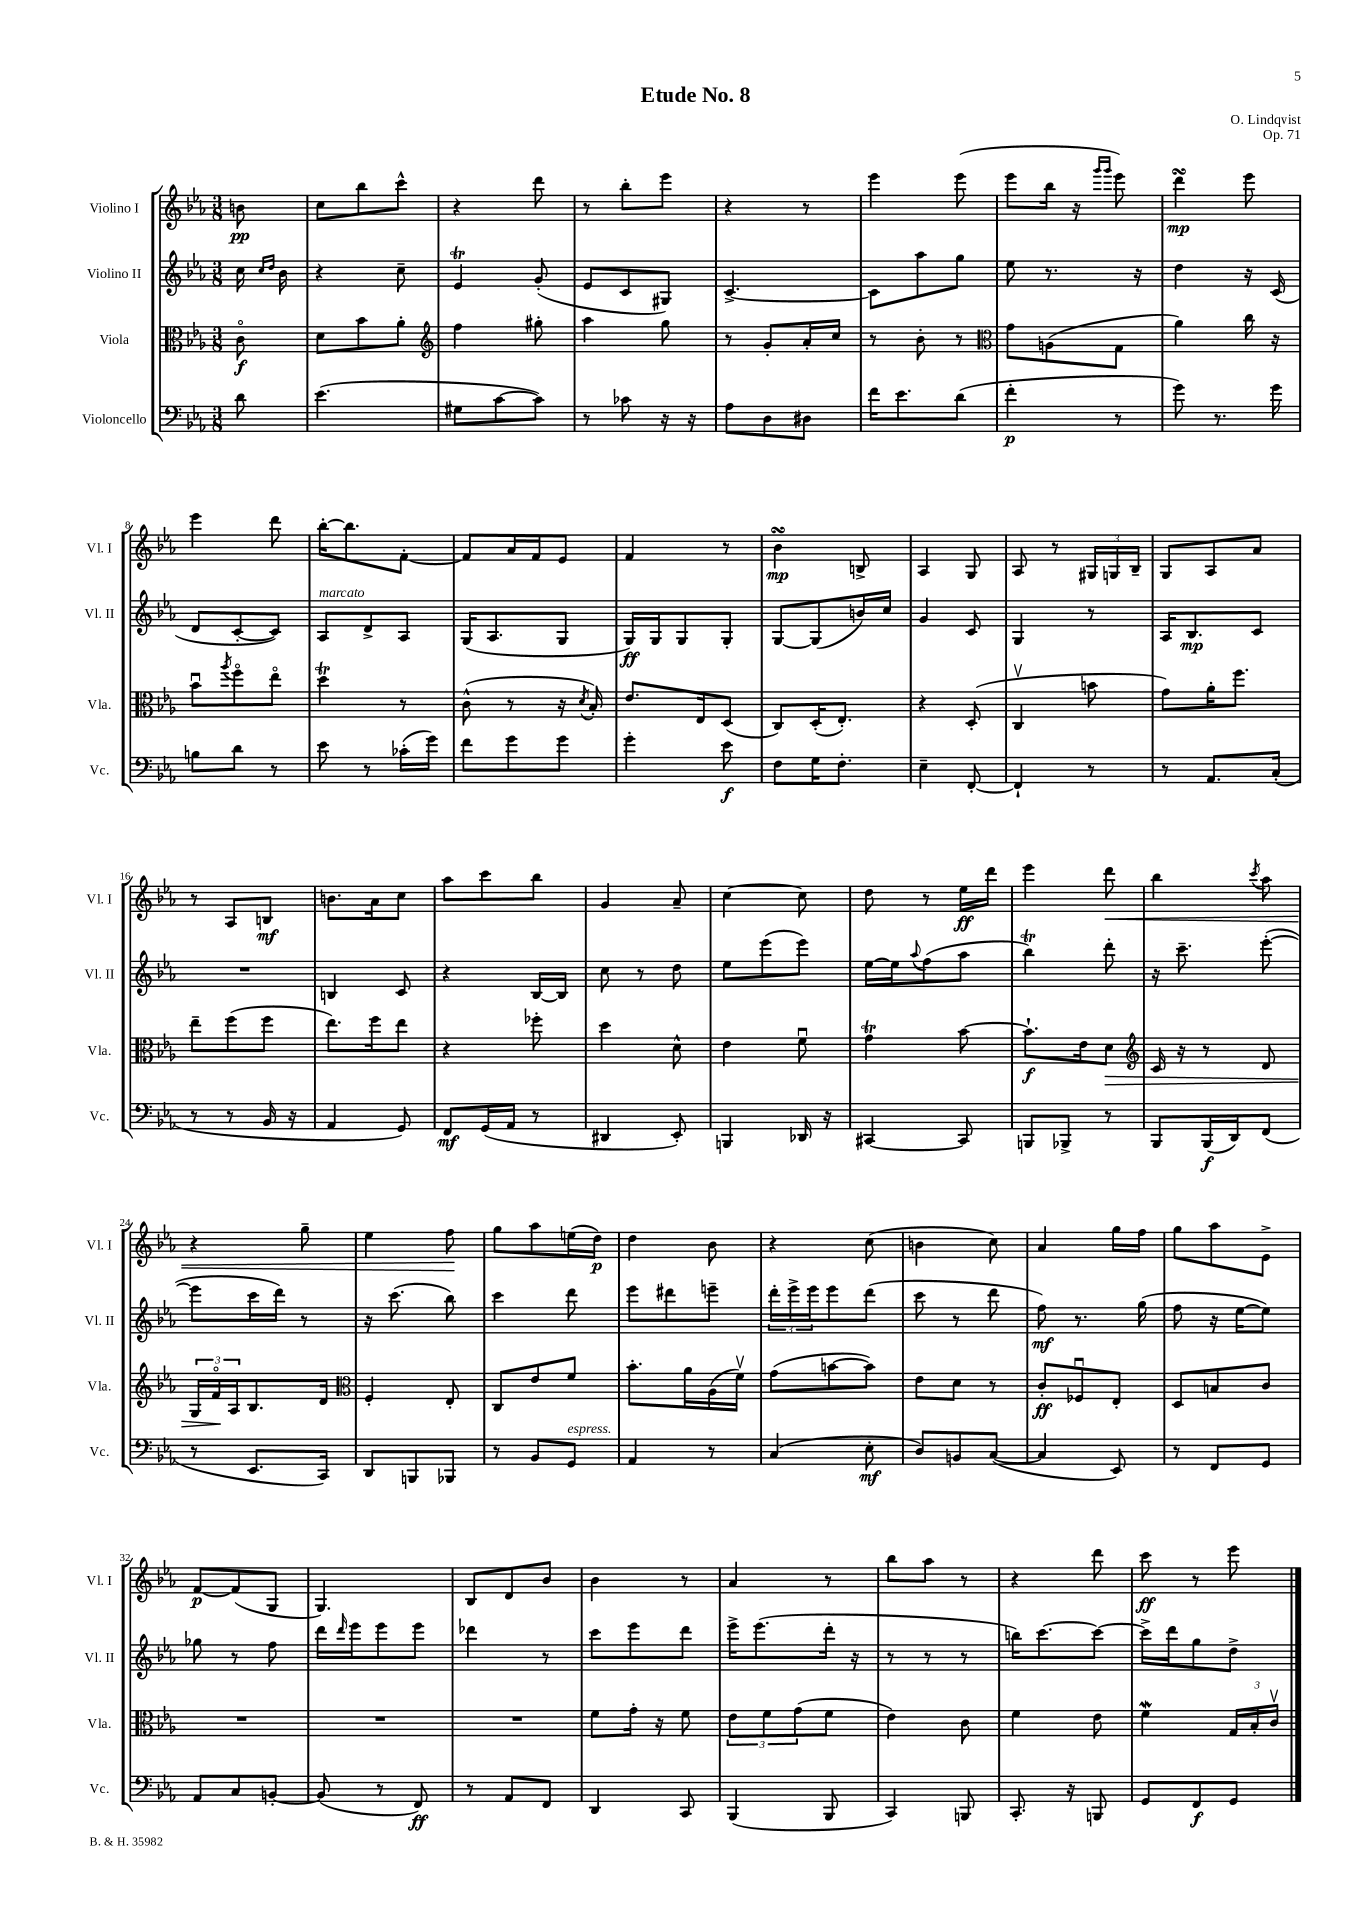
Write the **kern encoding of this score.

**kern	**dynam	**kern	**dynam	**kern	**dynam	**kern	**dynam
*part4	*part4	*part3	*part3	*part2	*part2	*part1	*part1
*staff4	*staff4	*staff3	*staff3	*staff2	*staff2	*staff1	*staff1
*I"Violoncello	*	*I"Viola	*	*I"Violino II	*	*I"Violino I	*
*I'Vc.	*	*I'Vla.	*	*I'Vl. II	*	*I'Vl. I	*
*clefF4	*	*clefC3	*	*clefG2	*	*clefG2	*
*k[b-e-a-]	*	*k[b-e-a-]	*	*k[b-e-a-]	*	*k[b-e-a-]	*
*M3/8	*	*M3/8	*	*M3/8	*	*M3/8	*
=	=	=	=	=	=	=	=
8d\	.	8c\	f	16cc\	.	8bn\	pp
.	.	.	.	16qqcc/LL	.	.	.
.	.	.	.	16qqdd/JJ	.	.	.
.	.	.	.	16b-\	.	.	.
=1	=1	=1	=1	=1	=1	=1	=1
(4.e-\	.	8d\L	.	4r	.	8cc\L	.
.	.	8b-\	.	.	.	8bb-\	.
.	.	8a-'\J	.	8cc~\	.	8ccc^^\J	.
=2	=2	=2	=2	=2	=2	=2	=2
*	*	*clefG2	*	*	*	*	*
8G#X\L	.	4ff\	.	4e-T/	.	4r	.
[8c\	.	.	.	.	.	.	.
8c\J])	.	8gg#X'\	.	(8g'/	.	8ddd\	.
=3	=3	=3	=3	=3	=3	=3	=3
8r	.	4aa-\	.	8e-/L	.	8r	.
8c-X\	.	.	.	8c/	.	8bb-'\L	.
16r	.	8gg\	.	8G#X/J)	.	8eee-\J	.
16r	.	.	.	.	.	.	.
=4	=4	=4	=4	=4	=4	=4	=4
8A-\L	.	8r	.	[4.c^/	.	4r	.
8D\	.	8g'/L	.	.	.	.	.
8D#X\J	.	16a-'/L	.	.	.	8r	.
.	.	16cc/JJ	.	.	.	.	.
=5	=5	=5	=5	=5	=5	=5	=5
16f\KL	.	8r	.	8c\L]	.	4eee-\	.
8.e-\	.	.	.	.	.	.	.
.	.	8b-'\	.	8aa-\	.	.	.
(8d\J	.	8r	.	8gg\J	.	(8eee-\	.
=6	=6	=6	=6	=6	=6	=6	=6
*	*	*clefC3	*	*	*	*	*
4f'\	p	8g\L	.	8ee-\	.	8eee-\L	.
.	.	(8An\	.	8.r	.	16bb-\Jk	.
.	.	.	.	.	.	16r	.
.	.	.	.	.	.	16qqggg/LL	.
.	.	.	.	.	.	16qqggg/JJ	.
8r	.	8G\J	.	.	.	8eee-\)	.
.	.	.	.	16r	.	.	.
=7	=7	=7	=7	=7	=7	=7	=7
8g\)	.	4a-\)	.	4dd\	.	4dddsSsS\	mp
8.r	.	.	.	.	.	.	.
.	.	16cc\	.	16r	.	8eee-\	.
16g\	.	16r	.	(16c/	.	.	.
!!LO:LB:g=z
=8	=8	=8	=8	=8	=8	=8	=8
8Bn\L	.	8b-u\L	.	8d/L	.	4eee-\	.
.	.	8qaa-/	.	.	.	.	.
8d\J	.	8ff\	.	[8c'/	.	.	.
8r	.	8ee-\J	.	8c/J])	.	8ddd\	.
=9	=9	=9	=9	=9	=9	=9	=9
!	!	!	!	!LO:TX:a:i:t=marcato	!	!	!
8e-\	.	4ddt\	.	8A-/L	.	[16bb-'\KL	.
.	.	.	.	.	.	8.bb-\]	.
8r	.	.	.	8d^/	.	.	.
(16c-X'\LL	.	8r	.	8A-/J	.	[8f'\J	.
16g\JJ)	.	.	.	.	.	.	.
=10	=10	=10	=10	=10	=10	=10	=10
8f\L	.	(8c^^\	.	(16G/KL	.	8f/L]	.
.	.	.	.	8.A-/	.	.	.
8g\	.	8r	.	.	.	16a-/L	.
.	.	.	.	.	.	16f/J	.
8g\J	.	16r	.	8G/J	.	8e-/J	.
.	.	8qd/	.	.	.	.	.
.	.	16B-'/)	.	.	.	.	.
=11	=11	=11	=11	=11	=11	=11	=11
4g'\	.	8.e-/L	.	16G/LL)	ff	4f/	.
.	.	.	.	16G/J	.	.	.
.	.	.	.	8G/	.	.	.
.	.	16E-/k	.	.	.	.	.
8e-\	f	(8D/J	.	8G'/J	.	8r	.
=12	=12	=12	=12	=12	=12	=12	=12
8F\L	.	8C/L)	.	[8G/L	.	4b-sSSS\	mp
16G\K	.	(16D'/K	.	(8G/]	.	.	.
8.F'\J	.	8.E-'/J)	.	.	.	.	.
.	.	.	.	16bn/L)	.	8Bn^/	.
.	.	.	.	16cc/JJ	.	.	.
=13	=13	=13	=13	=13	=13	=13	=13
4E-~\	.	4r	.	4g/	.	4A-/	.
[8FF'/	.	(8D'/	.	8c/	.	8G/	.
=14	=14	=14	=14	=14	=14	=14	=14
4FF`/]	.	4Cv/	.	4G/	.	8A-/	.
.	.	.	.	.	.	8r	.
8r	.	8bn\	.	8r	.	24G#X/LL	.
.	.	.	.	.	.	24Gn/	.
.	.	.	.	.	.	24B-~/JJ	.
=15	=15	=15	=15	=15	=15	=15	=15
8r	.	8g\L)	.	16A-/KL	.	8G/L	.
.	.	.	.	8.B-/	mp	.	.
8.AA-/L	.	16a-'\K	.	.	.	8A-/	.
.	.	8.ff\J	.	.	.	.	.
.	.	.	.	8c/J	.	8a-/J	.
(16C'/Jk	.	.	.	.	.	.	.
!!LO:LB:g=z
=16	=16	=16	=16	=16	=16	=16	=16
8r	.	8ee-~\L	.	4.r	.	8r	.
8r	.	(8ff\	.	.	.	8A-/L	.
16BB-/	.	8ff\J	.	.	.	8Bn/J	mf
16r	.	.	.	.	.	.	.
=17	=17	=17	=17	=17	=17	=17	=17
4AA-/	.	8.ee-\L)	.	4Bn/	.	8.bn\L	.
.	.	16ff\k	.	.	.	16a-\k	.
8GG/)	.	8ee-\J	.	8c/	.	8cc\J	.
=18	=18	=18	=18	=18	=18	=18	=18
8FF/L	mf	4r	.	4r	.	8aa-\L	.
(16GG/L	.	.	.	.	.	8ccc\	.
16AA-/JJ	.	.	.	.	.	.	.
8r	.	8ff-X'\	.	[16B-/LL	.	8bb-\J	.
.	.	.	.	16B-/JJ]	.	.	.
=19	=19	=19	=19	=19	=19	=19	=19
4DD#X/	.	4dd\	.	8cc\	.	4g/	.
.	.	.	.	8r	.	.	.
8EE-'/)	.	8d^^\	.	8dd\	.	8a-~/	.
=20	=20	=20	=20	=20	=20	=20	=20
4BBBn/	.	4e-\	.	8ee-\L	.	[4cc\	.
.	.	.	.	(8eee-\	.	.	.
16DD-X/	.	8fu\	.	8eee-\J)	.	8cc\]	.
16r	.	.	.	.	.	.	.
=21	=21	=21	=21	=21	=21	=21	=21
[4CC#X/	.	4gt\	.	[16ee-\LL	.	8dd\	.
.	.	.	.	16ee-\J]	.	.	.
.	.	.	.	8qqaa-/	.	.	.
.	.	.	.	(8ff\	.	8r	.
8CC#/]	.	[8b-\	.	8aa-\J	.	16ee-\LL	ff
.	.	.	.	.	.	16ddd\JJ	.
=22	=22	=22	=22	=22	=22	=22	=22
8BBBn/L	.	8.b-`\L]	f	4bb-T\)	.	4eee-\	.
8BBB-X^/J	.	.	.	.	.	.	.
.	.	16e-\k	.	.	.	.	.
!	!	!	!LO:HP:b	!	!	!	!LO:HP:b
8r	.	8d\J	>	8ddd'\	.	8ddd\	<
=23	=23	=23	=23	=23	=23	=23	=23
*	*	*clefG2	*	*	*	*	*
8BBB-/L	.	16c/	.	16r	.	4bb-\	.
.	.	16r	.	8.ccc~\	.	.	.
(16BBB-/L	f	8r	.	.	.	.	.
16DD/J)	.	.	.	.	.	.	.
.	.	.	.	.	.	8qccc/	.
(8FF/J	.	8d/	.	([8eee-'\	.	8aa-\	.
!!LO:LB:g=z
=24	=24	=24	=24	=24	=24	=24	=24
8r	.	24G/LL	.	8eee-\L]	.	4r	.
.	.	24f/	.	.	.	.	.
.	.	24A-/J	]	.	.	.	.
8.EE-/L	.	8.B-/	.	16ccc\L	.	.	.
.	.	.	.	16ddd\JJ)	.	.	.
.	.	.	.	8r	.	8gg~\	.
16CC/Jk)	.	16d/Jk	.	.	.	.	.
=25	=25	=25	=25	=25	=25	=25	=25
*	*	*clefC3	*	*	*	*	*
8DD/L	.	4F'/	.	16r	.	4ee-\	.
.	.	.	.	(8.ccc\	.	.	.
8BBBn/	.	.	.	.	.	.	.
8BBB-X/J	.	8E-'/	.	8bb-\)	.	8ff\	.
.	.	.	.	.	.	.	[
=26	=26	=26	=26	=26	=26	=26	=26
8r	.	8C/L	.	4ccc\	.	8gg\L	.
8BB-/L	.	8e-/	.	.	.	8aa-\	.
!LO:TX:a:i:t=espress.	!	!	!	!	!	!	!
8GG/J	.	8f/J	.	8ddd\	.	(16een\L	.
.	.	.	.	.	.	16dd\JJ)	p
=27	=27	=27	=27	=27	=27	=27	=27
4AA-/	.	8.b-'\L	.	8eee-\L	.	4dd\	.
.	.	.	.	8ddd#X\	.	.	.
.	.	16a-\L	.	.	.	.	.
8r	.	(16A-\	.	8eeen~\J	.	8b-\	.
.	.	16fv\JJ)	.	.	.	.	.
=28	=28	=28	=28	=28	=28	=28	=28
(4C/	.	(8g\L	.	24ddd'\LL	.	4r	.
.	.	.	.	24eee-^\	.	.	.
.	.	.	.	24eee-\J	.	.	.
.	.	[8bn\	.	8eee-\	.	.	.
8E-'\	mf	8b\J])	.	(8ddd\J	.	(8cc\	.
=29	=29	=29	=29	=29	=29	=29	=29
8D/L)	.	8e-\L	.	8ccc\	.	4bn\	.
8BBn/	.	8d\J	.	8r	.	.	.
([8C/J	.	8r	.	8ddd\	.	8cc\)	.
=30	=30	=30	=30	=30	=30	=30	=30
4C/]	.	8c'/L	ff	8ff\)	mf	4a-/	.
.	.	8F-Xu/	.	8.r	.	.	.
8EE-/)	.	8E-'/J	.	.	.	16gg\LL	.
.	.	.	.	(16gg\	.	16ff\JJ	.
=31	=31	=31	=31	=31	=31	=31	=31
8r	.	8D/L	.	8ff\	.	8gg\L	.
8FF/L	.	8Bn/	.	16r	.	8aa-\	.
.	.	.	.	[16ee-\KL	.	.	.
8GG/J	.	8c/J	.	8ee-\J])	.	8e-^\J	.
!!LO:LB:g=z
=32	=32	=32	=32	=32	=32	=32	=32
8AA-/L	.	4.r	.	8gg-X\	.	[8f/L	p
8C/	.	.	.	8r	.	(8f/]	.
[8BBn'/J	.	.	.	8ff\	.	8G/J	.
=33	=33	=33	=33	=33	=33	=33	=33
(8BB/]	.	4.r	.	16ddd\LL	.	4.G/)	.
.	.	.	.	16qqddd/	.	.	.
.	.	.	.	16eee-\J	.	.	.
8r	.	.	.	8eee-\	.	.	.
8FF/)	ff	.	.	8eee-\J	.	.	.
=34	=34	=34	=34	=34	=34	=34	=34
8r	.	4.r	.	4ddd-X\	.	8B-/L	.
8AA-/L	.	.	.	.	.	8d/	.
8FF/J	.	.	.	8r	.	8b-/J	.
=35	=35	=35	=35	=35	=35	=35	=35
4DD/	.	8f\L	.	8ccc\L	.	4b-\	.
.	.	16g'\Jk	.	8eee-\	.	.	.
.	.	16r	.	.	.	.	.
8CC/	.	8f\	.	8ddd\J	.	8r	.
=36	=36	=36	=36	=36	=36	=36	=36
(4BBB-/	.	12e-\L	.	16eee-^\KL	.	4a-/	.
.	.	.	.	(8.eee-\	.	.	.
.	.	12f\	.	.	.	.	.
.	.	(12g\	.	.	.	.	.
8BBB-/	.	8f\J	.	16ddd'\Jk	.	8r	.
.	.	.	.	16r	.	.	.
=37	=37	=37	=37	=37	=37	=37	=37
4CC/)	.	4e-\)	.	8r	.	8bb-\L	.
.	.	.	.	8r	.	8aa-\J	.
8BBBn/	.	8c\	.	8r	.	8r	.
=38	=38	=38	=38	=38	=38	=38	=38
8.CC'/	.	4f\	.	16bbn\KL)	.	4r	.
.	.	.	.	[8.ccc\	.	.	.
16r	.	.	.	.	.	.	.
8BBBn/	.	8e-\	.	8ccc\J_	.	8ddd\	.
=39	=39	=39	=39	=39	=39	=39	=39
8GG/L	.	4fW\	.	16ccc^\LL]	.	8ccc\	ff
.	.	.	.	16ddd\J	.	.	.
8FF/	f	.	.	8gg\	.	8r	.
8GG/J	.	24G/LL	.	8dd^\J	.	8eee-\	.
.	.	24B-'/	.	.	.	.	.
.	.	24cv/JJ	.	.	.	.	.
==	==	==	==	==	==	==	==
*-	*-	*-	*-	*-	*-	*-	*-
